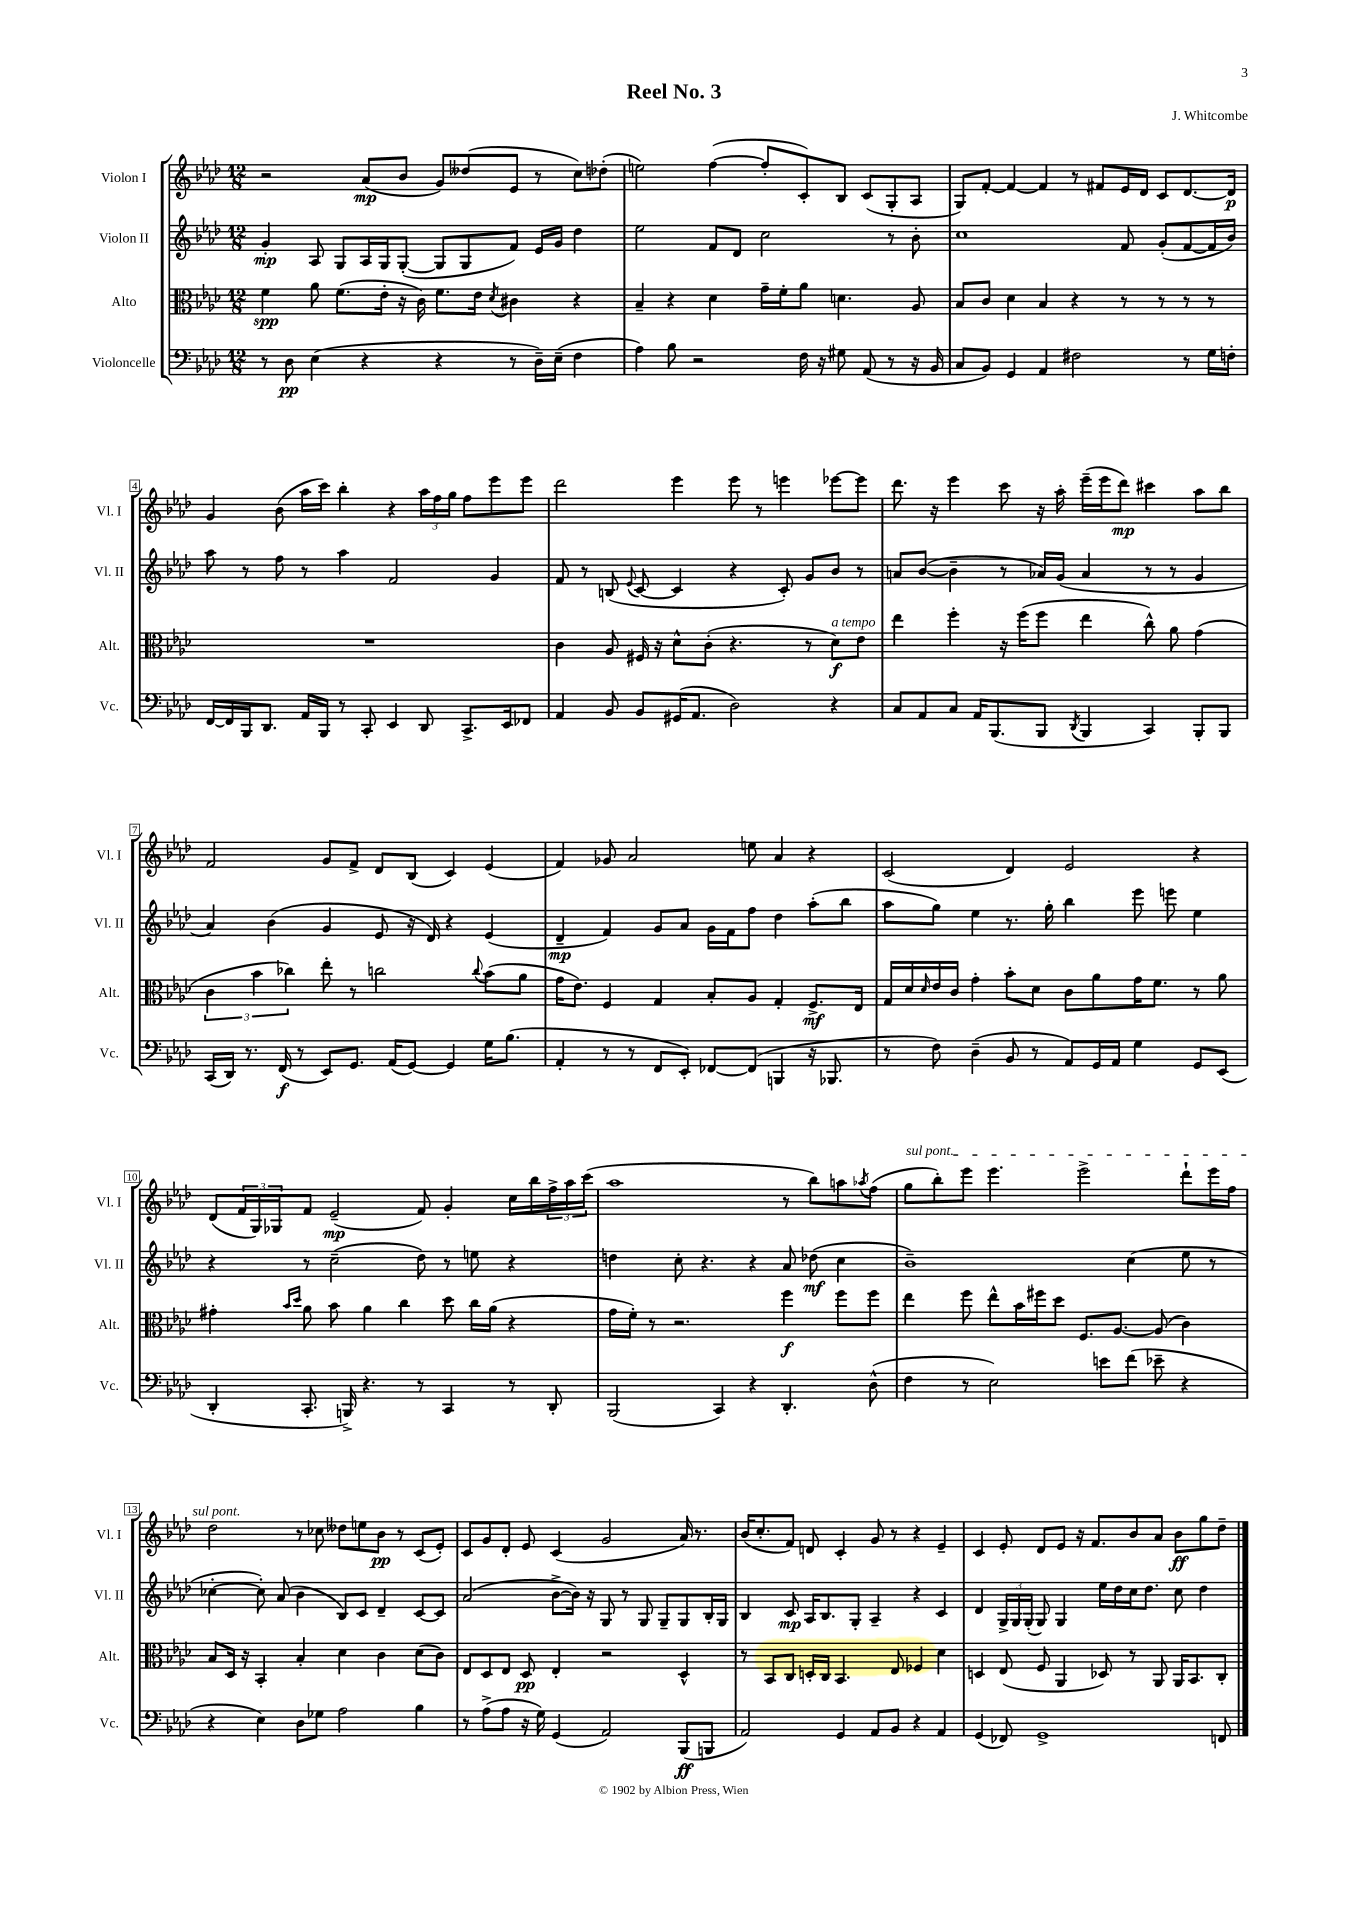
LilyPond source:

\header { title = "Reel No. 3" composer = "J. Whitcombe" }
<<
\new StaffGroup <<
\new Staff = "s0" \with { instrumentName = "Violon I" shortInstrumentName = "Vl. I" } {
    \clef treble \key aes \major \numericTimeSignature \time 12/8
    r2 aes'8\mp( bes'8 g'8) deses''8( ees'8 r8 c''8) des''8-.( |
    e''2) f''4~( f''8-. c'8-.) bes8 c'8( g8-. aes8 |
    g8) f'8~-. f'4~ f'4 r8 fis'8 ees'16 des'16 c'8 des'8.~ des'16\p |
    g'4 bes'8( aes''16 c'''16) bes''4-. r4 \tuplet 3/2 { aes''16 f''16 g''16 } f''8 ees'''8 ees'''8 |
    des'''2 ees'''4 ees'''8 r8 e'''4 ees'''8~ ees'''8 |
    des'''8. r16 ees'''4 c'''8 r16 aes''16-. ees'''16--( ees'''16 des'''8\mp) cis'''4 aes''8 bes''8 |
    f'2 g'8 f'8-> des'8 bes8( c'4) ees'4( |
    f'4) ges'8 aes'2 e''8 aes'4 r4 |
    c'2( des'4) ees'2 r4 |
    des'8( \tuplet 3/2 { f'16 g16) ges16 } f'8 ees'2--\mp( f'8) g'4-. c''16 bes''16 \tuplet 3/2 { f''16-> aes''16 c'''16( } |
    aes''1 r8 bes''8) a''8 \acciaccatura { aes''8 } f''8( |
    \once \override TextSpanner.bound-details.left.text = \markup { \italic "sul pont." } g''8\startTextSpan bes''8-.) ees'''8 ees'''4. ees'''2-> des'''8-! ees'''16 f''16 |
    des''2\stopTextSpan r8 ces''8 deses''8 e''8 bes'8\pp r8 c'8( ees'8-.) |
    c'8 g'8 des'8-. ees'8 c'4( g'2 aes'16) r8. |
    bes'16( c''8.-. f'8) d'8 c'4-. g'8 r8 r4 ees'4-- |
    c'4 ees'8-. des'8 ees'8 r16 f'8. bes'8 aes'8 bes'8\ff g''8 des''8-- \bar "|." |
}
\new Staff = "s1" \with { instrumentName = "Violon II" shortInstrumentName = "Vl. II" } {
    \clef treble \key aes \major \numericTimeSignature \time 12/8
    g'4-.\mp aes8 g8 aes16 g16 g8~-.( g8 g8 f'8) ees'16 g'16 des''4 |
    ees''2 f'8 des'8 c''2 r8 bes'8-. |
    c''1 f'8 g'8-.( f'8~ f'16 bes'16) |
    aes''8 r8 f''8 r8 aes''4 f'2 g'4 |
    f'8 r8 b8( \appoggiatura { ees'8 } c'8~ c'4 r4 c'8-.) g'8 bes'8 r8 |
    a'8 bes'8~( bes'4-- r8 aes'16) g'16( aes'4 r8 r8 g'4 |
    aes'4) bes'4( g'4 ees'8 r16 des'16) r4 ees'4( |
    des'4--\mp f'4) g'8 aes'8 g'16 f'16 f''8 des''4 aes''8-.( bes''8 |
    aes''8 g''8) ees''4 r8. g''16-. bes''4 ees'''8 e'''8 ees''4 |
    r4 r8 c''2--( des''8) r8 e''8 r4 |
    d''4 c''8-. r4. r4 aes'8 des''8\mf( c''4 |
    bes'1--) c''4( ees''8 r8 |
    ces''4~-. ces''8-.) aes'8( bes'4 bes8) c'8 des'4-- c'8~ c'8 |
    aes'2( bes'8~-> bes'16) r16 g8 r8 g8 g8-- g8 bes16-. g16 |
    bes4 c'8\mp aes16 bes8. g8-. aes4-- r4 c'4 |
    des'4 \tuplet 3/2 { g16-> g16 g16-.( } g8) g4 ees''16 des''16 c''16 des''8. c''8 des''4 \bar "|." |
}
\new Staff = "s2" \with { instrumentName = "Alto" shortInstrumentName = "Alt." } {
    \clef alto \key aes \major \numericTimeSignature \time 12/8
    f'4\spp aes'8 f'8.( ees'16-. r16 c'16) f'8. ees'16 \acciaccatura { des'8 } cis'4 r4 |
    bes4-- r4 des'4 g'16-- f'16-. aes'8 d'4. aes8 |
    bes8 c'8 des'4 bes4 r4 r8 r8 r8 r8 |
    R1. |
    c'4 aes8 fis16 r16 des'8-^ c'8-.( r4. r8 des'8\f^\markup { \italic "a tempo" }) ees'8 |
    ees''4 f''4-. r16 f''16( f''8 ees''4 c''8-^) aes'8 g'4( |
    \tuplet 3/2 { c'4 bes'4 ces''4) } ees''8-. r8 c''2 \appoggiatura { c''8 } bes'8( aes'8 |
    g'16 ees'8.) f4 g4 bes8-. aes8 g4-. f8.->\mf ees16 |
    g16 des'16 \grace { des'16 } ees'16 c'16 g'4-. bes'8-. des'8 c'8 aes'8 g'16 f'8. r8 aes'8 |
    gis'4-. \grace { bes'16 des''16 } aes'8 bes'8 aes'4 c''4 des''8 c''16 aes'16( r4 |
    g'16 f'16-.) r8 r2. f''4\f f''8 f''8 |
    ees''4 f''8 ees''8-^ bes'16 fis''16 des''8 f8. aes8.~ aes8( c'4) |
    bes8 des16 r16 bes,4-. bes4-. des'4 c'4 des'8( c'8) |
    ees8 des8 ees8 des8\pp ees4-. r2 des4-^ |
    r8 bes,8 c8 d16-. c16 bes,4. ees8 fes4 des'4 |
    d4 ees8( f8 aes,4 des8) r8 aes,8 aes,16 bes,8. c8-. \bar "|." |
}
\new Staff = "s3" \with { instrumentName = "Violoncelle" shortInstrumentName = "Vc." } {
    \clef bass \key aes \major \numericTimeSignature \time 12/8
    r8 des8\pp ees4( r4 r4 r8 des16--) ees16--( f4 |
    aes4) bes8 r2 f16 r16 gis8 aes,8( r8 r16 bes,16 |
    c8 bes,8) g,4 aes,4 fis2 r8 g16 f16-. |
    f,16~ f,16 bes,,16 des,8. aes,16 bes,,16 r8 c,8-. ees,4 des,8 c,8.-> ees,16 fes,8 |
    aes,4 bes,8 bes,8 gis,16( aes,8. des2) r4 |
    c8 aes,8 c8 aes,16 bes,,8.( bes,,8 \acciaccatura { des,8 } bes,,4 c,4) bes,,8-. bes,,8 |
    c,16( des,16) r8. f,16\f( r8 ees,8) g,8. aes,16( g,8~) g,4 g16 bes8.( |
    aes,4-. r8 r8 f,8 ees,8-.) fes,8~ fes,8( b,,4 r16 bes,,8. |
    r8 f8) des4--( bes,8 r8 aes,8) g,16 aes,16 g4 g,8 ees,8( |
    des,4-. c,8.-. b,,16->) r4. r8 c,4 r8 des,8-. |
    bes,,2( c,4) r4 des,4.-. des8-^( |
    f4 r8 ees2) e'8 f'8( ees'8-- r4 |
    r4 ees4) des8 ges8 aes2 bes4 |
    r8 aes8->( aes8 r16 g16) g,4( aes,2) bes,,8\ff( b,,8 |
    aes,2) g,4 aes,8 bes,8 r4 aes,4 |
    g,4( fes,8) g,1-> f,8 \bar "|." |
}
>>
>>
\layout { \context { \Score \override BarNumber.stencil = #(make-stencil-boxer 0.1 0.3 ly:text-interface::print) } }
